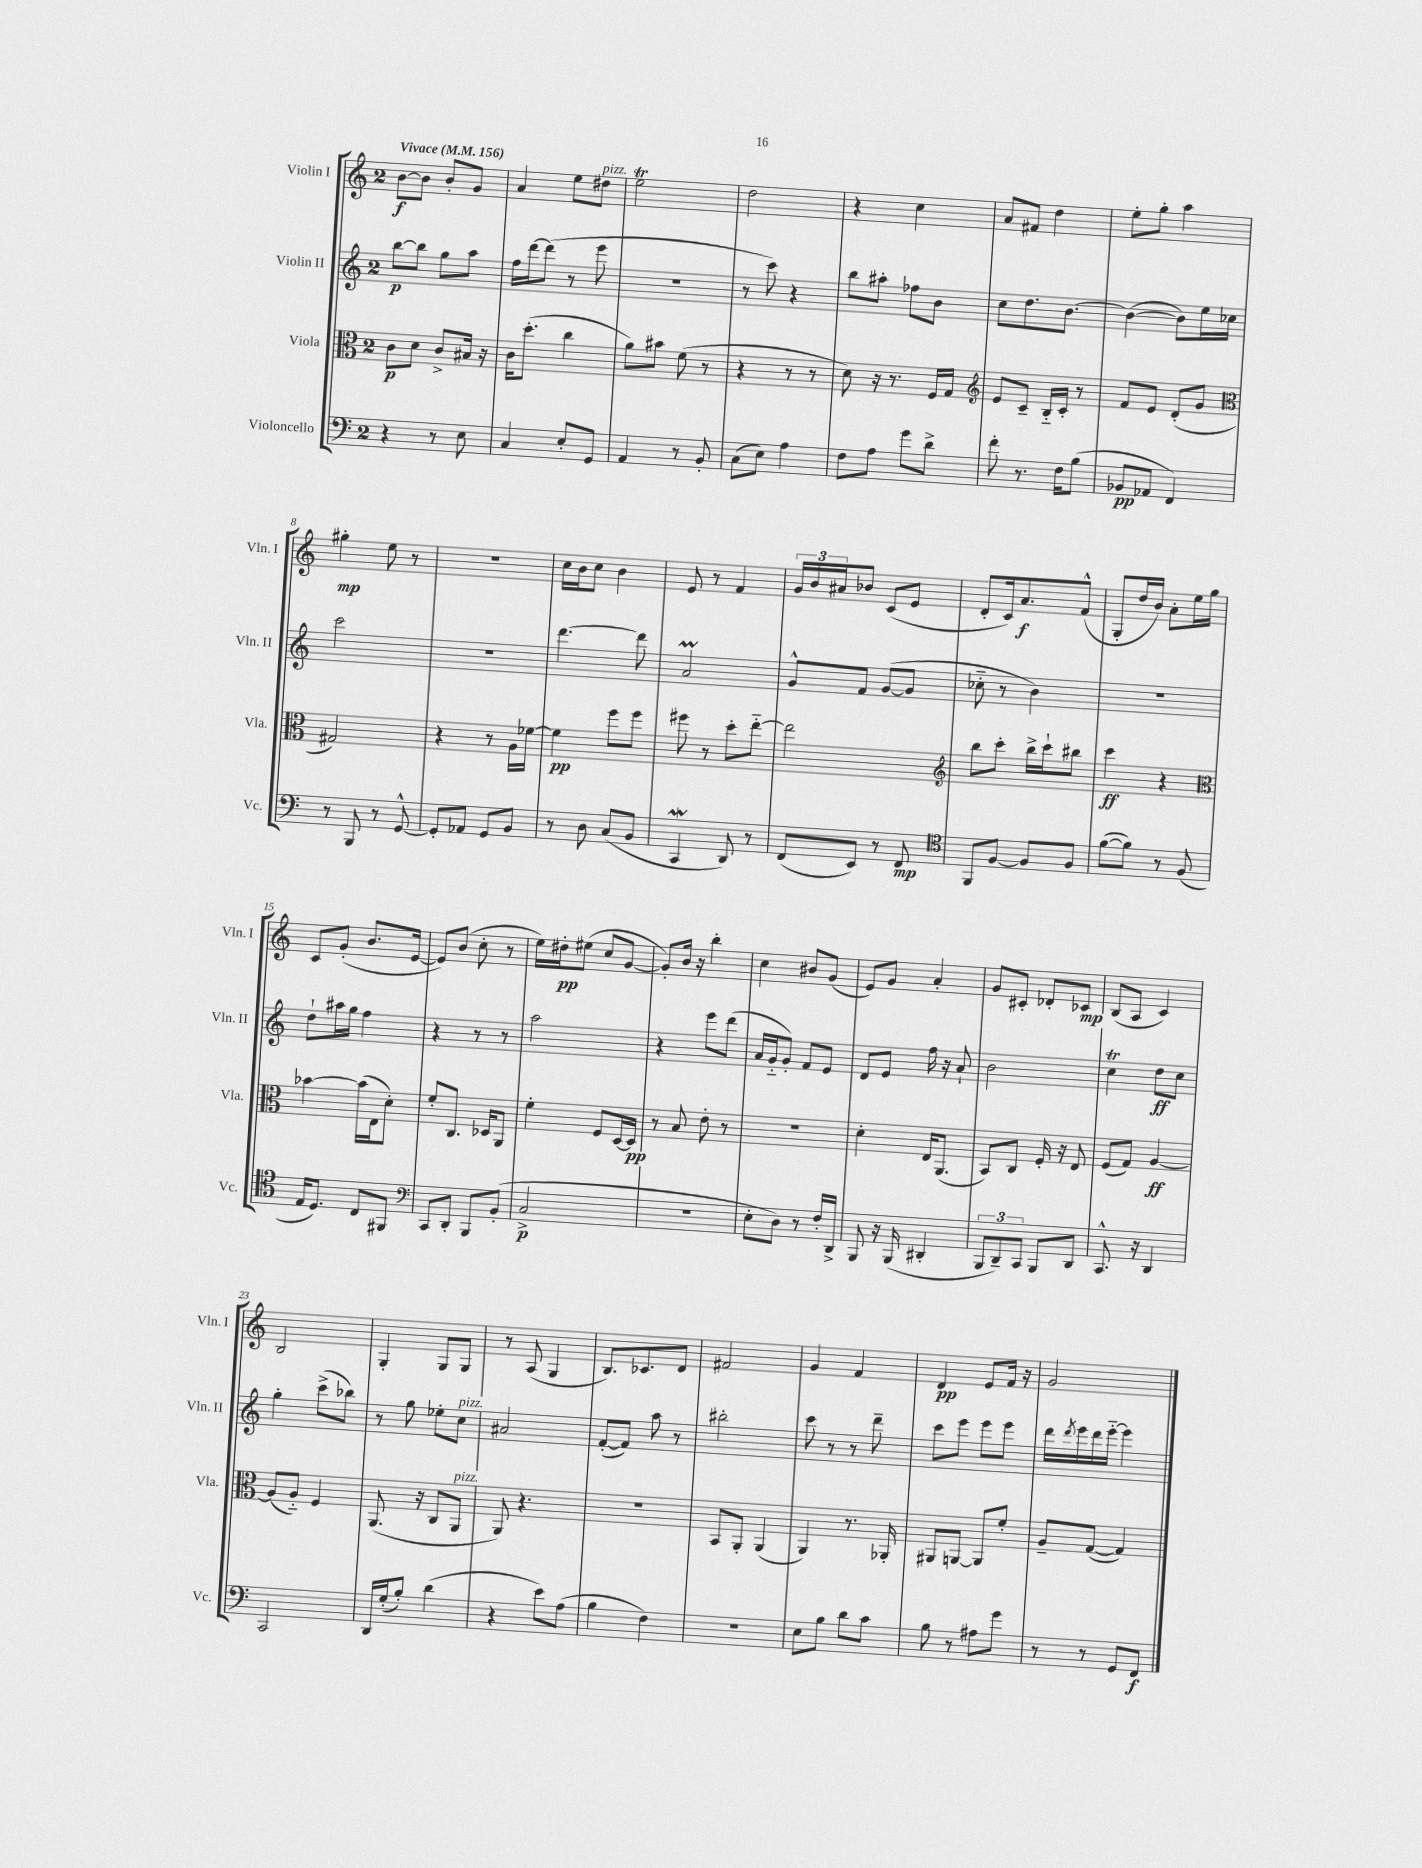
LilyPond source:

<<
\new StaffGroup <<
\new Staff = "s0" \with { instrumentName = "Violin I" shortInstrumentName = "Vln. I" } {
    \clef treble \key c \major \once \override Staff.TimeSignature.style = #'single-digit \time 2/4 \tempo "Vivace" 4 = 156
    b'8~\f b'8 b'8-. g'8 |
    a'4 e''8 dis''8^\markup { \italic "pizz." } |
    e''2\trill |
    d''2 |
    r4 c''4 |
    a'8 fis'8 d''4 |
    e''8-. g''8-. a''4 |
    gis''4-.\mp e''8 r8 |
    R2 |
    c''16 b'16 c''8 b'4 |
    e'8 r8 f'4 |
    \tuplet 3/2 { g'16 b'16 ais'16 } bes'8 c'8( e'8 |
    d'8-. c'16) a'8.\f f'8-^( |
    g8-. d''16 b'16) a'8-. e''16 g''16 |
    c'8 g'8-.( b'8. e'16~ |
    e'8) b'8( c''8-. r8 |
    e''16) dis''16-.\pp eis''8( c''8 g'8~ |
    g'8-.) b'16 r16 b''4-. |
    c''4 bis'8 g'8( |
    e'8) g'8 a'4-. |
    g'8 cis'8-. des'8-. ces'8\mp |
    b8( a8 c'4) |
    b2 |
    g4-. g8 g8 |
    r8 a8( g4 |
    b8.) ces'8. d'8 |
    fis'2 |
    g'4 f'4 |
    d'4\pp e'8 f'16 r16 |
    g'2 \bar "|." |
}
\new Staff = "s1" \with { instrumentName = "Violin II" shortInstrumentName = "Vln. II" } {
    \clef treble \key c \major \once \override Staff.TimeSignature.style = #'single-digit \time 2/4
    b''8~\p b''8 g''8 a''8 |
    f''16 d'''16~ d'''8( r8 e'''8 |
    R2 |
    r8 c'''8) r4 |
    b''8 ais''8-. fes''8 b'8 |
    c''8 d''8. b'8.~ |
    b'4~( b'8) e''16 ces''16 |
    c'''2 |
    R2 |
    d'''4.~ d'''8 |
    a'2\prall |
    g'8-^ f'8 g'8~( g'8 |
    ces''8-_ r8 b'4) |
    r2 |
    d''8-! ais''16 g''16 f''4 |
    r4 r8 r8 |
    a''2 |
    r4 e'''8 d'''8( |
    a'16 g'16-_ g'8-.) f'8 e'8 |
    d'8 e'8 f''16 r16 a'8-! |
    b'2 |
    c''4\trill d''8\ff c''8 |
    g''4-. c'''8->( bes''8) |
    r8 g''8 ees''8-. c''8^\markup { \italic "pizz." } |
    ais'2 |
    f'8~-.( f'8) a''8 r8 |
    bis''2-. |
    c'''8 r8 r8 d'''8-- |
    c'''8 e'''8 e'''8 e'''8 |
    d'''16 \acciaccatura { d'''8 } e'''16 d'''16 e'''16~-_ e'''4 \bar "|." |
}
\new Staff = "s2" \with { instrumentName = "Viola" shortInstrumentName = "Vla." } {
    \clef alto \key c \major \once \override Staff.TimeSignature.style = #'single-digit \time 2/4
    c'8\p d'8 c'8-> bis16 r16 |
    c'16 d''8.-.( c''4 |
    a'8) bis'8 f'8( r8 |
    r4 r8 r8 |
    d'8) r16 r8. f16 g16 |
    \clef treble e'8 c'8-- b16-_ c'16-. r8 |
    f'8 e'8 d'8-.( g'8 |
    \clef alto gis2) |
    r4 r8 a16 fes'16~ |
    fes'4\pp f''8 f''8 |
    fis''8 r8 d''8-. e''8~-_ |
    e''2 |
    \clef treble b''8 c'''8-. b''16-> c'''16-! bis''8 |
    c'''4\ff r4 |
    \clef alto bes'4~ bes'16( e16 d'8-.) |
    f'8-. c8. des16 a,8 |
    f'4-. f8 d16~ d16\pp |
    r8 b8 e'8-. r8 |
    R2 |
    d'4-. e16 a,8.( |
    b,8) c8 f16-. r16 e8 |
    f8( g8) a4~\ff |
    a8( a8-_) f4 |
    a,8.( r16 c8 a,8^\markup { \italic "pizz." } |
    a,8) r4. |
    R2 |
    b,8 a,8-. a,4( |
    a,4) r8. aes,16-. |
    ais,8 a,8~ a,8 f'8-. |
    a8-- g8~( g4) \bar "|." |
}
\new Staff = "s3" \with { instrumentName = "Violoncello" shortInstrumentName = "Vc." } {
    \clef bass \key c \major \once \override Staff.TimeSignature.style = #'single-digit \time 2/4
    r4 r8 e8 |
    c4 e8-. g,8 |
    a,4 r8 b,8-. |
    c8( e8) a4 |
    f8 a8 g'8 d'8-> |
    f'8-. r8. f16 b8( |
    bes,8\pp aes,8 f,4) |
    r8 b,,8 r8 g,8~-^ |
    g,8-. aes,8 g,8 b,8 |
    r8 d8 c8( b,8 |
    c,4\mordent d,8) r8 |
    f,8( e,8) r8 f,8\mp |
    \clef tenor f,8 f8~ f8 f8 |
    f'8~( f'8) r8 f8( |
    e16 d8.) c8 fis,8 |
    \clef bass c,8 d,8-. b,,8 b,8-.( |
    c2->\p |
    R2 |
    e8-. d8) r8 f16-. d,16-> |
    b,,8 r16 b,,16( dis,4-. |
    \tuplet 3/2 { b,,8 d,8--) c,8 } b,,8 d,8 |
    c,8.-^ r16 d,4 |
    c,2 |
    d,16 g16-.( b8-.) d'4( |
    r4 e'8) a8( |
    b4 f4) |
    R2 |
    e8 b8 d'8 c'8 |
    b8 r8 ais8 g'8 |
    r8 r8 g,8 f,8\f \bar "|." |
}
>>
>>
